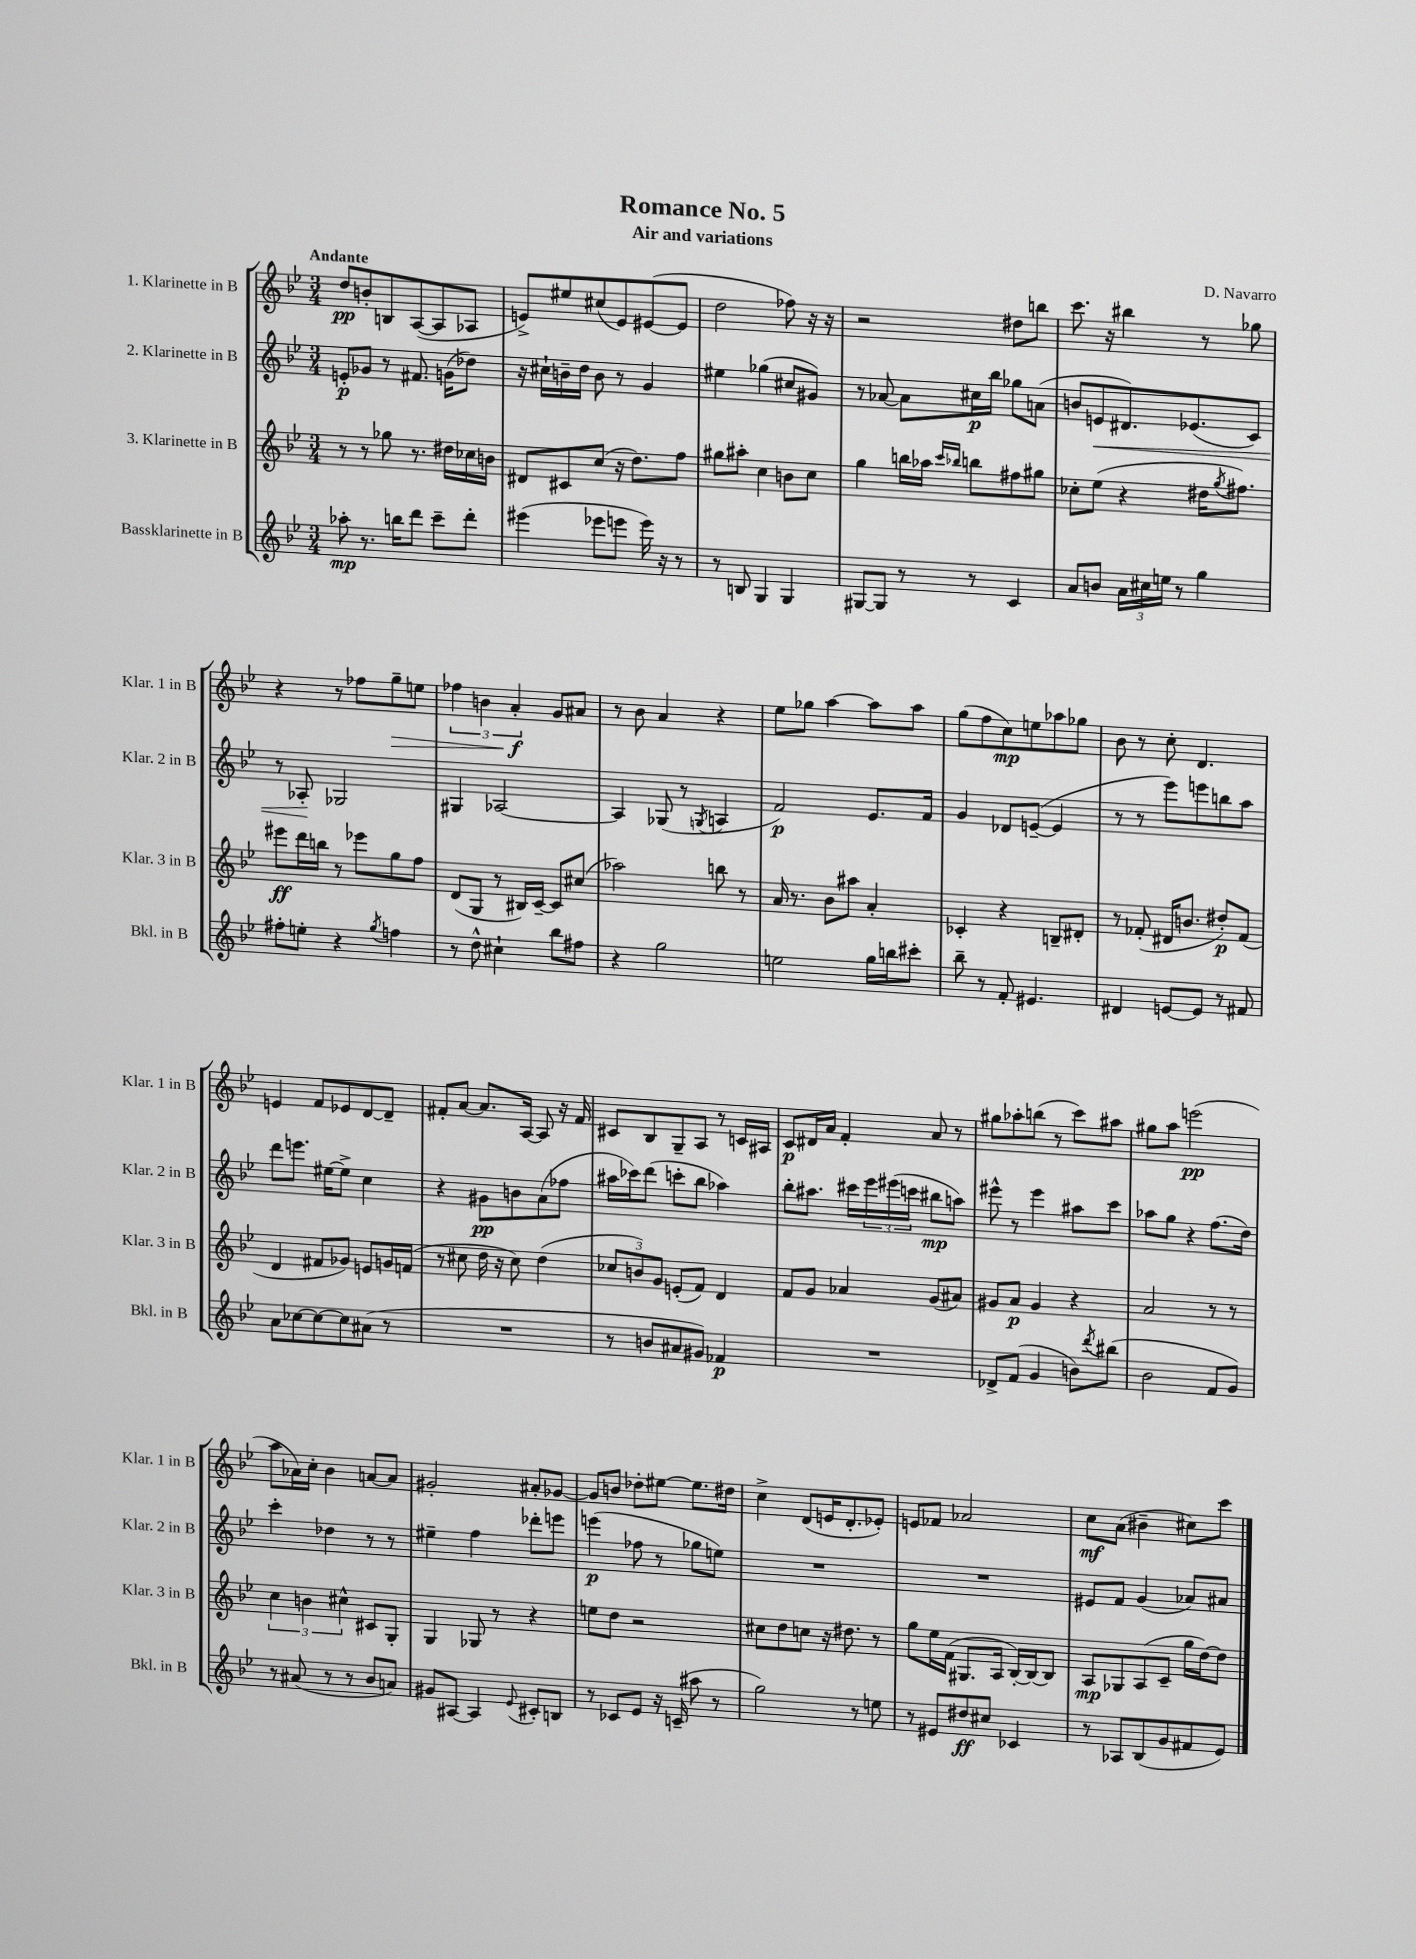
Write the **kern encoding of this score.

**kern	**kern	**kern	**kern
*staff4	*staff3	*staff2	*staff1
*clefG2	*clefG2	*clefG2	*clefG2
*k[b-e-]	*k[b-e-]	*k[b-e-]	*k[b-e-]
*M3/4	*M3/4	*M3/4	*M3/4
8aa-'	8r	8e'	8dd
8.r	8r	8g-	8b'
.	8gg-	8r	8B
16bb	.	.	.
8ddd	8.r	8.f#	([8A
8ccc~	.	.	8A]
.	16dd#	(16g	.
8ddd'	16cc-	8dd-)	8A-
.	16b	.	.
=	=	=	=
(4eee#	8d#	16r	8e^)
.	.	16cc#`	.
.	8c#	16b~	8ee#
.	.	16dd	.
8eee-	(8cc	8b	(8cc#
8eee	16r	8r	8e)
.	8.dd)	.	.
16eee)	.	4g	([8e#
16r	.	.	.
8r	8ff	.	8e#]
=	=	=	=
8r	8gg#	4ee#	2dd
8B	8aa#'	.	.
4G	4cc	(4gg-	.
4G	8b	8cc#	8ff-)
.	8cc	8g#)	16r
.	.	.	16r
=	=	=	=
[8G#	4gg	8r	2r
8G#]	.	[8a-	.
8r	16bb	8a-]	.
.	16aa-	.	.
.	16qqccc	.	.
.	16qqbb-	.	.
8r	8bb	16cc#	.
.	.	16bb-	.
4c	8ff#	8gg-	8dd#
.	8gg#	(8a	8bb
=	=	=	=
8a	8cc-'	8b	8.ccc
8b	(8ee-	8e	.
.	.	.	16r
24a	4r	8.d#)	4bb#
24cc#	.	.	.
24ee	.	.	.
8r	.	.	.
.	.	(8.e-	.
4gg	16dd#	.	8r
.	8qgg	.	.
.	8.ff#)	.	.
.	.	8c)	8gg-
=	=	=	=
8ff#'	8eee#	8r	4r
8ee'	16ddd	8A-'	.
.	16bb	.	.
4r	8r	2G-	8r
.	8eee-	.	8ff-
8qgg	.	.	.
4ff	8gg	.	8gg~
.	8ff	.	8ee
=	=	=	=
8r	(8d	4G#	6ff-
8dd^^	8G	.	.
.	.	.	6b
4cc#`	8r	[2A-	.
.	.	.	6a'
.	16B#)	.	.
.	[16c~	.	.
8bb-	8c]	.	8g
8ff#	(8cc#	.	8a#
=	=	=	=
4r	2aa-)	4A-]	8r
.	.	.	8b-
2gg	.	(8G-	4a
.	.	8r	.
.	.	8qG	.
.	8bb	4A	4r
.	8r	.	.
=	=	=	=
2ee	16a	2f)	8ee-
.	8.r	.	.
.	.	.	8gg-
.	8b-	.	[4aa
.	8aa#	.	.
16gg	4a'	8.e-	8aa]
16bb	.	.	.
8ccc#'	.	.	8aa
.	.	16f	.
=	=	=	=
8bb-~	4c-'	4g	(8gg
8r	.	.	8ff
8f'	4r	8d-	8cc)
4.e#	.	([8e~	8ee
.	8B~	4e]	8aa-
.	8d#'	.	8gg-
=	=	=	=
4d#	8r	8r	8b-
.	(8f-'	8r	8r
[8e	16d#	8eee-)	8cc'
.	8.b	.	.
8e]	.	8eee	4.d
8r	8dd#')	8bb	.
8f#	(8f-	8aa	.
=	=	=	=
8a	4d	8ddd	4e
[8cc-	.	8.eee	.
8cc-_	8f#	.	8f
.	.	[16ee#	.
8cc-]	8g-)	8ee#^]	8e-
(8a#	8e	4cc	[8d
8r	16g	.	8d~]
.	(16f	.	.
=	=	=	=
2.r	8r	4r	8f#'
.	8cc#	.	[8a
.	16dd	8g#	8.a]
.	16r	.	.
.	8cc#)	8b	.
.	.	.	[16A
.	(4dd	(8a	8A]
.	.	8ff-	16r
.	.	.	16f#
=	=	=	=
8r	12cc-	16aa#	8c#
.	.	16ccc-)	.
.	12b)	.	.
8b	.	(8ddd	8B-
.	12g	.	.
8a#	(8e'	8ccc'	8G~
8g#)	8f)	8bb-	8A
4f-	4d	4aa-)	8r
.	.	.	16c
.	.	.	16A#
=	=	=	=
2.r	8f	8bb-'	8c
.	8g	8.aa#	16d#
.	.	.	16a
.	4a-	.	4f'
.	.	16ccc#	.
.	.	24eee-	.
.	.	(24eee#	.
.	.	24ccc	.
.	(8g	8bb#	8a
.	8a#)	8aa)	8r
=	=	=	=
8d-^	8g#	8eee#^^	8gg#
(8f	8a	8r	8aa-'
4g	4g#	4eee#	(8bb
.	.	.	8r
8b)	4r	8aa#	8ccc)
8qddd	.	.	.
(8bb#	.	8ccc	8aa#
=	=	=	=
2b-	2a	8aa-	8gg#
.	.	8gg	8aa
.	.	4r	(2eee
8f	8r	(8.ff	.
8g)	8r	.	.
.	.	16dd)	.
=	=	=	=
8r	6cc	4ccc'	8aa
(8a#	.	.	16a-)
.	6b	.	.
.	.	.	16cc'
8r	.	4dd-	4b-
.	6cc#^^	.	.
8r	.	.	.
8b-	8c#	8r	[8a
8a)	8G'	8r	8a]
=	=	=	=
8g#	4G	4ee#~	2g#'
[8A#	.	.	.
4A#]	8G-	4ff	.
.	8r	.	.
8qqe-	.	.	.
8c#'	4r	8ddd-'	8a#'
8B	.	8eee	[8g-
=	=	=	=
8r	8ee	(4eee	8g-]
8c-	8dd	.	8b
8e-	2r	8ff-	8dd-'
16r	.	8r	[8ee#
(16c~	.	.	.
8aa#	.	8gg-	8.ee#]
8r	.	8ee)	.
.	.	.	16dd#
=	=	=	=
2gg)	8cc#	2.r	4cc^
.	8dd	.	.
.	8cc	.	(8d
.	16r	.	16e
.	8.dd#	.	8.d'
8r	.	.	.
8ee	8r	.	8e-')
=	=	=	=
8r	8gg	2.r	8e
8e#	16ee-	.	8f-
.	(16f	.	.
8dd#	8.G#	.	2a-
8cc#	.	.	.
.	16A	.	.
4c-	[16B-')	.	.
.	16B-_	.	.
.	8B-]	.	.
=	=	=	=
8r	8A	8e#	8cc
8A-	8G-	8f	(8a
(8B-	(8A	(4g	4b#~
8g	8c~	.	.
8f#	16gg	8a-)	8cc#)
.	[16dd)	.	.
8e-)	8dd]	8a#	8ccc
==	==	==	==
*-	*-	*-	*-
